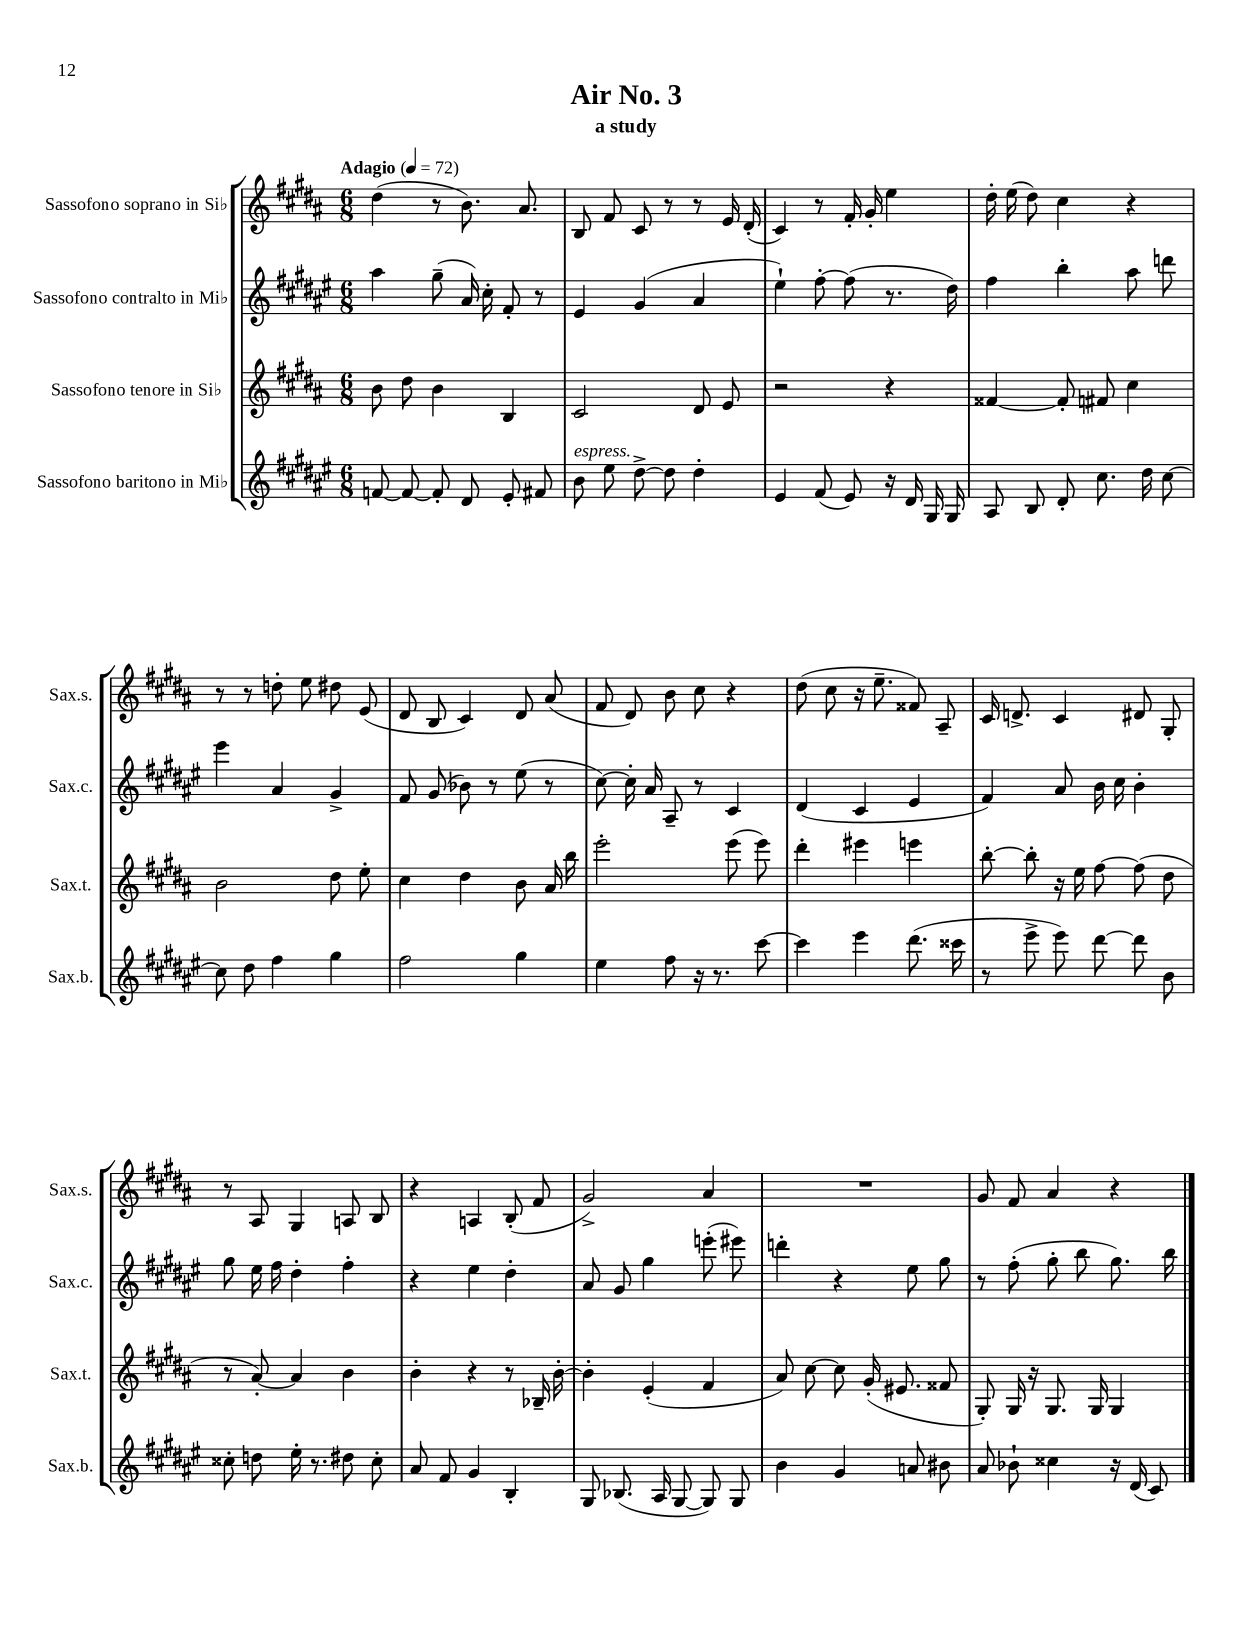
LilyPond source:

\header { title = "Air No. 3" subtitle = "a study" }
<<
\new StaffGroup <<
\new Staff = "s0" \with { instrumentName = "Sassofono soprano in Sib" shortInstrumentName = "Sax.s." } {
    \clef treble \key b \major \numericTimeSignature \time 6/8 \tempo "Adagio" 4 = 72
    \autoBeamOff dis''4( r8 b'8.) ais'8. |
    b8 fis'8 cis'8 r8 r8 e'16 dis'16-.( |
    cis'4) r8 fis'16-. gis'16-. e''4 |
    dis''16-. e''16( dis''8) cis''4 r4 |
    r8 r8 d''8-. e''8 dis''8 e'8( |
    dis'8 b8 cis'4) dis'8 ais'8( |
    fis'8 dis'8) b'8 cis''8 r4 |
    dis''8( cis''8 r16 e''8.-- fisis'8) ais8-- |
    cis'16 d'8.-> cis'4 dis'8 gis8-. |
    r8 ais8 gis4 a8 b8 |
    r4 a4 b8-.( fis'8 |
    gis'2->) ais'4 |
    R2. |
    gis'8 fis'8 ais'4 r4 \bar "|." |
}
\new Staff = "s1" \with { instrumentName = "Sassofono contralto in Mib" shortInstrumentName = "Sax.c." } {
    \clef treble \key fis \major \numericTimeSignature \time 6/8
    \autoBeamOff ais''4 gis''8--( ais'16) cis''16-. fis'8-. r8 |
    eis'4 gis'4( ais'4 |
    eis''4-!) fis''8~-. fis''8( r8. dis''16) |
    fis''4 b''4-. ais''8 d'''8 |
    eis'''4 ais'4 gis'4-> |
    fis'8 gis'8( bes'8) r8 eis''8( r8 |
    cis''8~) cis''16-. ais'16 ais8-- r8 cis'4 |
    dis'4( cis'4 eis'4 |
    fis'4) ais'8 b'16 cis''16 b'4-. |
    gis''8 eis''16 fis''16 dis''4-. fis''4-. |
    r4 eis''4 dis''4-. |
    ais'8 gis'8 gis''4 e'''8-.( eis'''8) |
    d'''4-. r4 eis''8 gis''8 |
    r8 fis''8-.( gis''8-. b''8 gis''8.) b''16 \bar "|." |
}
\new Staff = "s2" \with { instrumentName = "Sassofono tenore in Sib" shortInstrumentName = "Sax.t." } {
    \clef treble \key b \major \numericTimeSignature \time 6/8
    \autoBeamOff b'8 dis''8 b'4 b4 |
    cis'2 dis'8 e'8 |
    r2 r4 |
    fisis'4~ fisis'8-. fis'8 cis''4 |
    b'2 dis''8 e''8-. |
    cis''4 dis''4 b'8 ais'16 b''16 |
    e'''2-. e'''8( e'''8) |
    dis'''4-. eis'''4 e'''4 |
    b''8~-. b''8-. r16 e''16 fis''8~ fis''8( dis''8 |
    r8 ais'8~-.) ais'4 b'4 |
    b'4-. r4 r8 bes16-- b'16~-. |
    b'4-. e'4-.( fis'4 |
    ais'8) cis''8~ cis''8 gis'16-.( eis'8. fisis'8 |
    gis8-.) gis16 r16 gis8. gis16 gis4 \bar "|." |
}
\new Staff = "s3" \with { instrumentName = "Sassofono baritono in Mib" shortInstrumentName = "Sax.b." } {
    \clef treble \key fis \major \numericTimeSignature \time 6/8
    \autoBeamOff f'8~ f'8~ f'8-. dis'8 eis'8-. fis'8 |
    b'8^\markup { \italic "espress." } eis''8 dis''8~-> dis''8 dis''4-. |
    eis'4 fis'8( eis'8) r16 dis'16 gis16 gis16 |
    ais8 b8 dis'8-. cis''8. dis''16 cis''8~ |
    cis''8 dis''8 fis''4 gis''4 |
    fis''2 gis''4 |
    eis''4 fis''8 r16 r8. cis'''8~ |
    cis'''4 eis'''4 dis'''8.( cisis'''16 |
    r8 eis'''8-> eis'''8) dis'''8~ dis'''8 b'8 |
    cisis''8-. d''8 eis''16-. r8. dis''8 cisis''8-. |
    ais'8 fis'8 gis'4 b4-. |
    gis8 bes8.( ais16 gis8~ gis8) gis8 |
    b'4 gis'4 a'8 bis'8 |
    ais'8 bes'8-! cisis''4 r16 dis'16( cis'8) \bar "|." |
}
>>
>>
\layout { \context { \Score \remove "Bar_number_engraver" } }
